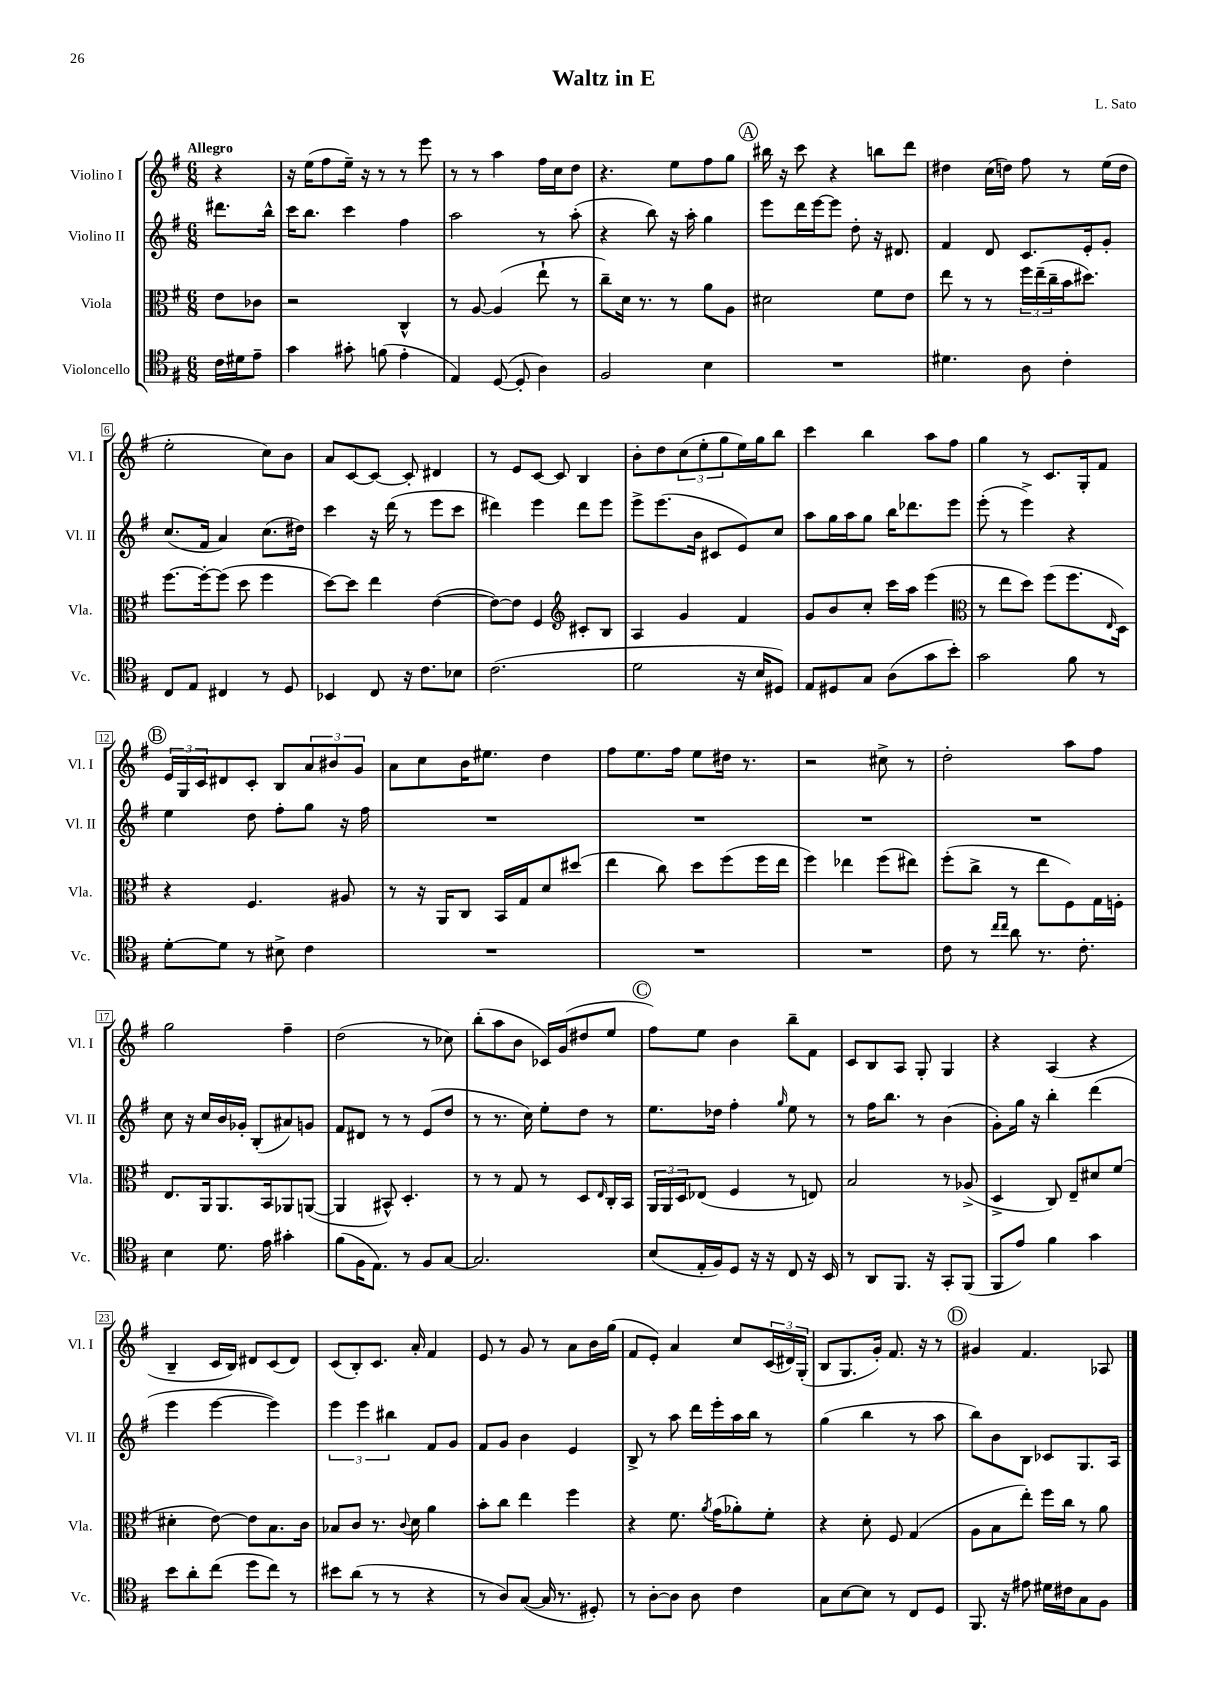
\header { title = "Waltz in E" composer = "L. Sato" }
<<
\new StaffGroup <<
\new Staff = "s0" \with { instrumentName = "Violino I" shortInstrumentName = "Vl. I" } {
    \clef treble \key g \major \numericTimeSignature \time 6/8 \partial 4 \tempo "Allegro"
    r4 |
    r16 e''16( fis''8 e''16--) r16 r8 r8 e'''8 |
    r8 r8 a''4 fis''16 c''16 d''8 |
    r4. e''8 fis''8 g''8 |
    \mark \markup { \circle "A" } bis''16 r16 c'''8 r4 b''8 d'''8 |
    dis''4 c''16( d''16) fis''8 r8 e''16( d''16 |
    e''2-. c''8) b'8 |
    a'8 c'8~ c'8~ c'8-. dis'4 |
    r8 e'8 c'8~ c'8 b4 |
    b'8-. d''8 \tuplet 3/2 { c''8( e''8-. g''8 } e''16) g''16 b''8 |
    c'''4 b''4 a''8 fis''8 |
    g''4 r8 c'8. g16-. fis'8 |
    \mark \markup { \circle "B" } \tuplet 3/2 { e'16 g16 c'16 } dis'8 c'8-. b8 \tuplet 3/2 { a'8 bis'8 g'8 } |
    a'8 c''8 b'16 eis''8. d''4 |
    fis''8 e''8. fis''16 e''8 dis''16 r8. |
    r2 cis''8-> r8 |
    d''2-. a''8 fis''8 |
    g''2 fis''4-- |
    d''2( r8 ces''8) |
    b''8-.( a''8 b'8 ces'16) g'16( dis''8 e''8 |
    \mark \markup { \circle "C" } fis''8) e''8 b'4 b''8-- fis'8 |
    c'8 b8 a8 g8-. g4 |
    r4 a4( r4 |
    b4-- c'16 b16) dis'8 c'8( dis'8) |
    c'8( b8-.) c'8. a'16-. fis'4 |
    e'8 r8 g'8 r8 a'8 b'16 g''16( |
    fis'8 e'8-.) a'4 c''8 \tuplet 3/2 { c'16( dis'16) g16-.( } |
    b8 g8. g'16-.) fis'8. r16 r8 |
    \mark \markup { \circle "D" } gis'4 fis'4. aes8 \bar "|." |
}
\new Staff = "s1" \with { instrumentName = "Violino II" shortInstrumentName = "Vl. II" } {
    \clef treble \key g \major \numericTimeSignature \time 6/8 \partial 4
    dis'''8. b''16-^ |
    c'''16 b''8. c'''4 fis''4 |
    a''2 r8 a''8-.( |
    r4 b''8) r16 a''16-. g''4 |
    \mark \markup { \circle "A" } e'''8 d'''16 e'''16~ e'''8 d''8-. r16 dis'8. |
    fis'4 d'8 c'8. e'16-. g'8-. |
    c''8.( fis'16 a'4) c''8.( dis''16) |
    c'''4 r16 d'''16( r8 e'''8 c'''8 |
    dis'''4) e'''4 dis'''8 e'''8 |
    e'''8-> e'''8.( b'16 cis'8 e'8) c''8 |
    a''8 g''16 a''16 g''8 b''16 des'''8. e'''8 |
    e'''8-.( r8 e'''4->) r4 |
    \mark \markup { \circle "B" } e''4 d''8 fis''8-. g''8 r16 fis''16 |
    R2. |
    R2. |
    R2. |
    R2. |
    c''8 r16 c''16 b'16 ges'16-. b8-.( ais'8) g'8 |
    fis'8 dis'8 r8 r8 e'8( d''8 |
    r8 r8. c''16) e''8-. d''8 r8 |
    \mark \markup { \circle "C" } e''8. des''16 fis''4-. \grace { g''16 } e''8 r8 |
    r8 fis''16 b''8. r8 b'4( |
    g'8-.) g''16 r16 b''4-. d'''4( |
    e'''4 e'''4~ e'''4) |
    \tuplet 3/2 { e'''4 e'''4 bis''4 } fis'8 g'8 |
    fis'8 g'8 b'4 e'4 |
    b8-> r8 a''8 d'''16 e'''16-. a''16 b''16 r8 |
    g''4( b''4 r8 a''8 |
    \mark \markup { \circle "D" } b''8) b'8 b8 ces'8 g8. a16 \bar "|." |
}
\new Staff = "s2" \with { instrumentName = "Viola" shortInstrumentName = "Vla." } {
    \clef alto \key g \major \numericTimeSignature \time 6/8 \partial 4
    e'8 ces'8 |
    r2 c4-^ |
    r8 a8~ a4( e''8-! r8 |
    c''8--) d'16 r8. r8 a'8 a8 |
    \mark \markup { \circle "A" } dis'2 fis'8 e'8 |
    e''8 r8 r8 \tuplet 3/2 { fis''16 e''16--( c''16-- } b'16 dis''8.) |
    fis''8.~ fis''16~-. fis''8( d''8 fis''4 |
    d''8~) d''8 e''4 e'4~( |
    e'8~) e'8 fis4 \clef treble cis'8-. b8 |
    a4 g'4 fis'4 |
    g'8 b'8 c''8-. c'''16 a''16 e'''4( |
    \clef alto r8 e''8 d''8) fis''8( fis''8. \grace { e16 } d16) |
    \mark \markup { \circle "B" } r4 fis4. ais8 |
    r8 r16 a,16 c8 b,16 g16 d'8 dis''8( |
    e''4 c''8) d''8 fis''8( fis''16 e''16 |
    fis''4) ees''4 fis''8( eis''8) |
    fis''8-.( c''8-> r8 e''8 fis8) g16 f16-. |
    e8. a,16 a,8. b,16 aes,8 a,8~( |
    a,4 bis,8-^) d4.-. |
    r8 r8 g8 r8 d8 \grace { e16 } c16-. b,16 |
    \mark \markup { \circle "C" } \tuplet 3/2 { a,16 a,16 d16 } ees8( fis4 r8 e8) |
    b2 r8 aes8->( |
    d4-> c8) e8-- dis'8 fis'8( |
    dis'4-. e'8~) e'8 b8. c'16 |
    bes8 c'8 r8. \appoggiatura { c'8 } d'16 a'4 |
    b'8-. c''8 e''4 fis''4 |
    r4 fis'8. \acciaccatura { a'8 } g'16( aes'8-.) fis'8-. |
    r4 d'8-. fis8 g4( |
    \mark \markup { \circle "D" } a8 b8 e''8-.) fis''16 c''16 r8 a'8 \bar "|." |
}
\new Staff = "s3" \with { instrumentName = "Violoncello" shortInstrumentName = "Vc." } {
    \clef tenor \key g \major \numericTimeSignature \time 6/8 \partial 4
    c'16 dis'16 e'8-- |
    g'4 gis'8-. f'8( e'4-. |
    e4) d8~( d8-. a4) |
    fis2 b4 |
    \mark \markup { \circle "A" } R2. |
    dis'4. a8 c'4-. |
    c8 e8 cis4 r8 d8 |
    bes,4 c8 r16 c'8. bes8 |
    c'2.( |
    d'2 r16 b16 dis8) |
    e8 dis8 g8 a8( g'8 b'8-.) |
    g'2 fis'8 r8 |
    \mark \markup { \circle "B" } d'8~-. d'8 r8 bis8-> c'4 |
    R2. |
    R2. |
    R2. |
    c'8 r8 \grace { c''16 c''16 } a'8 r8. c'8.-. |
    b4 d'8. e'16 gis'4-. |
    fis'8( fis16 e8.) r8 fis8 g8~ |
    g2. |
    \mark \markup { \circle "C" } b8( e16-. fis16) d8 r16 r16 c8 r16 b,16 |
    r8 a,8 fis,8. r16 g,8-. fis,8( |
    fis,8 e'8) fis'4 g'4 |
    b'8 a'8-. c''8( d''8 c''8) r8 |
    bis'8 a'8( r8 r8 r4 |
    r8 a8) g8~( g16 r8. dis8-.) |
    r8 a8~-. a8 a8 c'4 |
    g8 b8~ b8 r8 c8 d8 |
    \mark \markup { \circle "D" } fis,8. r16 eis'8 dis'16 cis'16 g8 fis8 \bar "|." |
}
>>
>>
\layout { \context { \Score \override BarNumber.stencil = #(make-stencil-boxer 0.1 0.3 ly:text-interface::print) } }
